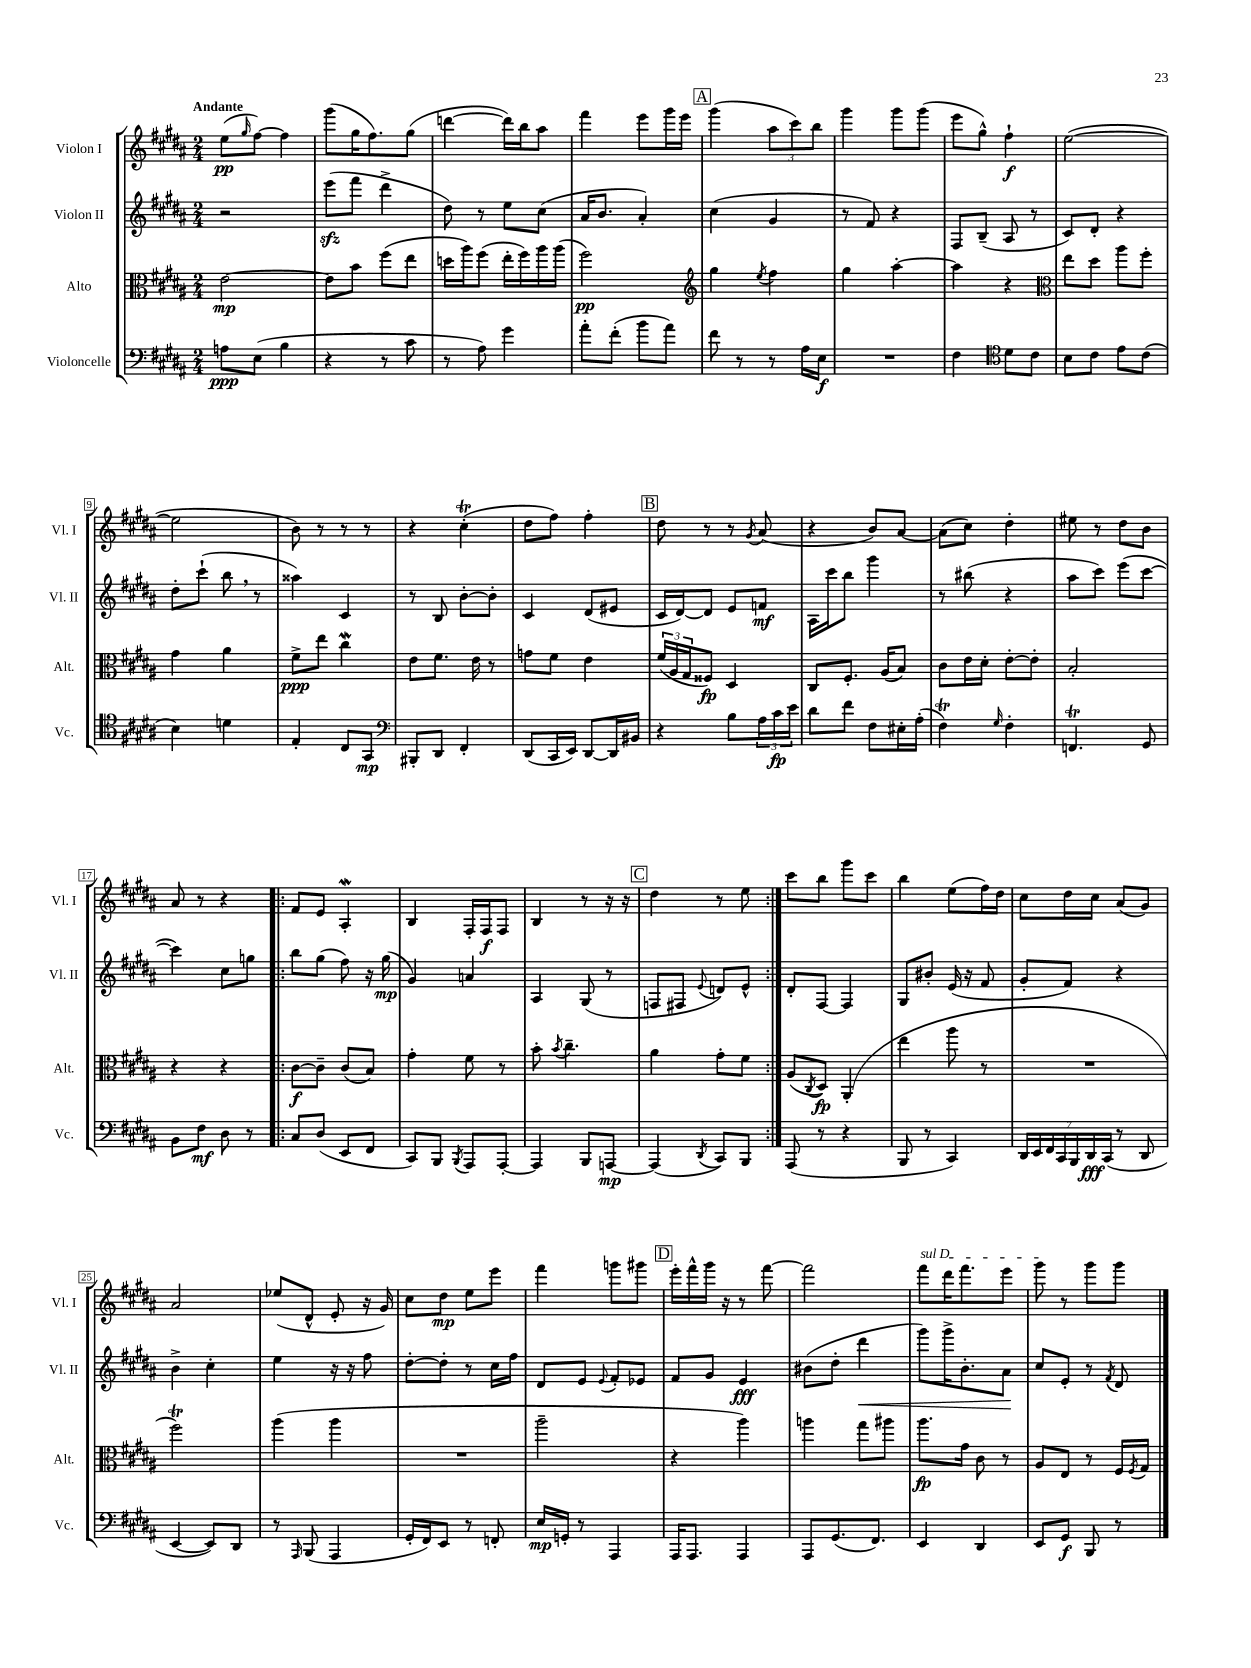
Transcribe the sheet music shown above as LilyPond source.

<<
\new StaffGroup <<
\new Staff = "s0" \with { instrumentName = "Violon I" shortInstrumentName = "Vl. I" } {
    \clef treble \key b \major \numericTimeSignature \time 2/4 \tempo "Andante"
    e''8\pp( \grace { gis''16 } fis''8~) fis''4 |
    gis'''8( gis''16 fis''8.) gis''8( |
    d'''4~ d'''16) b''16 ais''8 |
    fis'''4 e'''8 gis'''16 e'''16 |
    \mark \markup { \box "A" } gis'''4( \tuplet 3/2 { ais''8 cis'''8) b''8 } |
    gis'''4 gis'''8 gis'''8( |
    e'''8 gis''8-^) fis''4-!\f |
    e''2~( |
    e''2 |
    b'8) r8 r8 r8 |
    r4 cis''4-.\trill( |
    dis''8 fis''8) fis''4-. |
    \mark \markup { \box "B" } dis''8 r8 r8 \acciaccatura { gis'8 } ais'8( |
    r4 b'8) ais'8~ |
    ais'8( cis''8) dis''4-. |
    eis''8 r8 dis''8 b'8 |
    ais'8 r8 r4 |
    \repeat volta 2 { fis'8 e'8 ais4-.\mordent |
    b4 fis16-. fis16\f fis8 |
    b4 r8 r16 r16 |
    \mark \markup { \box "C" } dis''4 r8 e''8 | }
    cis'''8 b''8 gis'''8 cis'''8 |
    b''4 e''8( fis''16) dis''16 |
    cis''8 dis''16 cis''16 ais'8( gis'8) |
    ais'2 |
    ees''8( dis'8-^ e'8-. r16 gis'16) |
    cis''8 dis''8\mp e''8 e'''8 |
    fis'''4 g'''8 gis'''8 |
    \mark \markup { \box "D" } e'''16-. fis'''16-^ gis'''16 r16 r8 fis'''8~ |
    fis'''2 |
    \once \override TextSpanner.bound-details.left.text = \markup { \italic "sul D" } fis'''8\startTextSpan dis'''16 fis'''8. e'''8 |
    gis'''8\stopTextSpan r8 gis'''8 gis'''8 \bar "|." |
}
\new Staff = "s1" \with { instrumentName = "Violon II" shortInstrumentName = "Vl. II" } {
    \clef treble \key b \major \numericTimeSignature \time 2/4
    r2 |
    e'''8\sfz( fis'''8 dis'''4-> |
    dis''8) r8 e''8 cis''8( |
    ais'16 b'8. ais'4-.) |
    \mark \markup { \box "A" } cis''4( gis'4 |
    r8 fis'8) r4 |
    fis8 b8--( ais8 r8 |
    cis'8) dis'8-. r4 |
    dis''8-. cis'''8-!( b''8 \breathe r8 |
    aisis''4) cis'4 |
    r8 b8 b'8~-. b'8-. |
    cis'4 dis'8( eis'8 |
    \mark \markup { \box "B" } cis'16 dis'16~) dis'8 e'8 f'8\mf |
    ais16 cis'''16 b''8 gis'''4 |
    r8 bis''8( r4 |
    ais''8 cis'''8) e'''8( cis'''8~ |
    cis'''4) cis''8 g''8 |
    \repeat volta 2 { b''8 gis''8( fis''8) r16 gis''16\mp( |
    gis'4) a'4 |
    ais4 gis8( r8 |
    \mark \markup { \box "C" } f8 fis8 \appoggiatura { e'8 } d'8) e'8-^ | }
    dis'8-. fis8~ fis4 |
    gis8 bis'8-. e'16( r16 fis'8 |
    gis'8-. fis'8) r4 |
    b'4-> cis''4-. |
    e''4 r16 r16 fis''8 |
    dis''8~-. dis''8-. r8 cis''16 fis''16 |
    dis'8 e'8 \appoggiatura { e'8 } fis'8-. ees'8 |
    \mark \markup { \box "D" } fis'8 gis'8 e'4\fff |
    bis'8( dis''8-. dis'''4\< |
    gis'''8) gis'''16-> b'8.-. ais'8\! |
    cis''8 e'8-. r8 \acciaccatura { fis'8 } dis'8 \bar "|." |
}
\new Staff = "s2" \with { instrumentName = "Alto" shortInstrumentName = "Alt." } {
    \clef alto \key b \major \numericTimeSignature \time 2/4
    e'2~\mp |
    e'8 b'8 fis''8( e''8 |
    d''16 ais''16) fis''8( e''16-. fis''16) ais''16 ais''16( |
    fis''2\pp) |
    \mark \markup { \box "A" } \clef treble gis''4 \acciaccatura { e''8 } fis''4 |
    gis''4 ais''4~-. |
    ais''4 r4 |
    \clef alto e''8 dis''8 ais''8 fis''8-. |
    gis'4 ais'4 |
    fis'8->\ppp e''8 cis''4\mordent |
    e'8 fis'8. e'16 r8 |
    g'8 fis'8 e'4 |
    \mark \markup { \box "B" } \tuplet 3/2 { fis'16( ais16 gis16 } fisis8\fp) dis4 |
    cis8 fis8.-. ais16( b8) |
    cis'8 e'16 dis'16-. e'8~-. e'8-. |
    b2-. |
    r4 r4 |
    \repeat volta 2 { cis'8~\f cis'8-- cis'8( b8) |
    gis'4-. fis'8 r8 |
    b'8-. \acciaccatura { b'8 } cis''4.-- |
    \mark \markup { \box "C" } ais'4 gis'8-. fis'8 | }
    ais8( \acciaccatura { cis8 } dis8\fp) ais,4-.( |
    e''4 ais''8 r8 |
    R2 |
    fis''2\trill) |
    ais''4( ais''4 |
    R2 |
    ais''2-- |
    \mark \markup { \box "D" } r4 ais''4) |
    a''4 gis''8 ais''8 |
    ais''8.\fp gis'16 cis'8 r8 |
    ais8 e8 r8 fis16 \acciaccatura { fis8 } gis16 \bar "|." |
}
\new Staff = "s3" \with { instrumentName = "Violoncelle" shortInstrumentName = "Vc." } {
    \clef bass \key b \major \numericTimeSignature \time 2/4
    a8\ppp e8( b4 |
    r4 r8 cis'8 |
    r8 ais8) gis'4 |
    ais'8-. fis'8-.( b'8 ais'8) |
    \mark \markup { \box "A" } fis'8 r8 r8 ais16 e16\f |
    R2 |
    fis4 \clef tenor dis'8 cis'8 |
    b8 cis'8 e'8 cis'8( |
    b4) d'4 |
    e4-. cis8 gis,8\mp |
    \clef bass bis,,8-. dis,8 fis,4-. |
    dis,8( cis,16 e,16) dis,8~ dis,16 bis,16 |
    \mark \markup { \box "B" } r4 b8 \tuplet 3/2 { ais16 cis'16\fp e'16 } |
    dis'8 fis'8 fis8 eis16-. ais16-.( |
    fis4\trill) \grace { gis16 } fis4-. |
    f,4.\trill gis,8 |
    b,8 fis8\mf dis8 r8 |
    \repeat volta 2 { cis8 dis8( e,8 fis,8 |
    cis,8) b,,8 \acciaccatura { b,,8 } ais,,8 ais,,8~-. |
    ais,,4 b,,8 a,,8~\mp |
    \mark \markup { \box "C" } a,,4( \acciaccatura { dis,8 } cis,8) b,,8 | }
    ais,,8( r8 r4 |
    b,,8 r8 cis,4) |
    \tuplet 7/4 { dis,16 e,16 fis,16 cis,16 b,,16 dis,16\fff cis,16( } r8 dis,8 |
    e,4~ e,8) dis,8 |
    r8 \grace { ais,,16 } b,,8( ais,,4 |
    gis,16-. fis,16) e,8 r8 f,8-. |
    e16\mp g,16-. r8 ais,,4 |
    \mark \markup { \box "D" } ais,,16 ais,,8. ais,,4 |
    ais,,8 gis,8.( fis,8.) |
    e,4 dis,4 |
    e,8 gis,8\f b,,8 r8 \bar "|." |
}
>>
>>
\layout { \context { \Score \override BarNumber.stencil = #(make-stencil-boxer 0.1 0.3 ly:text-interface::print) } }
